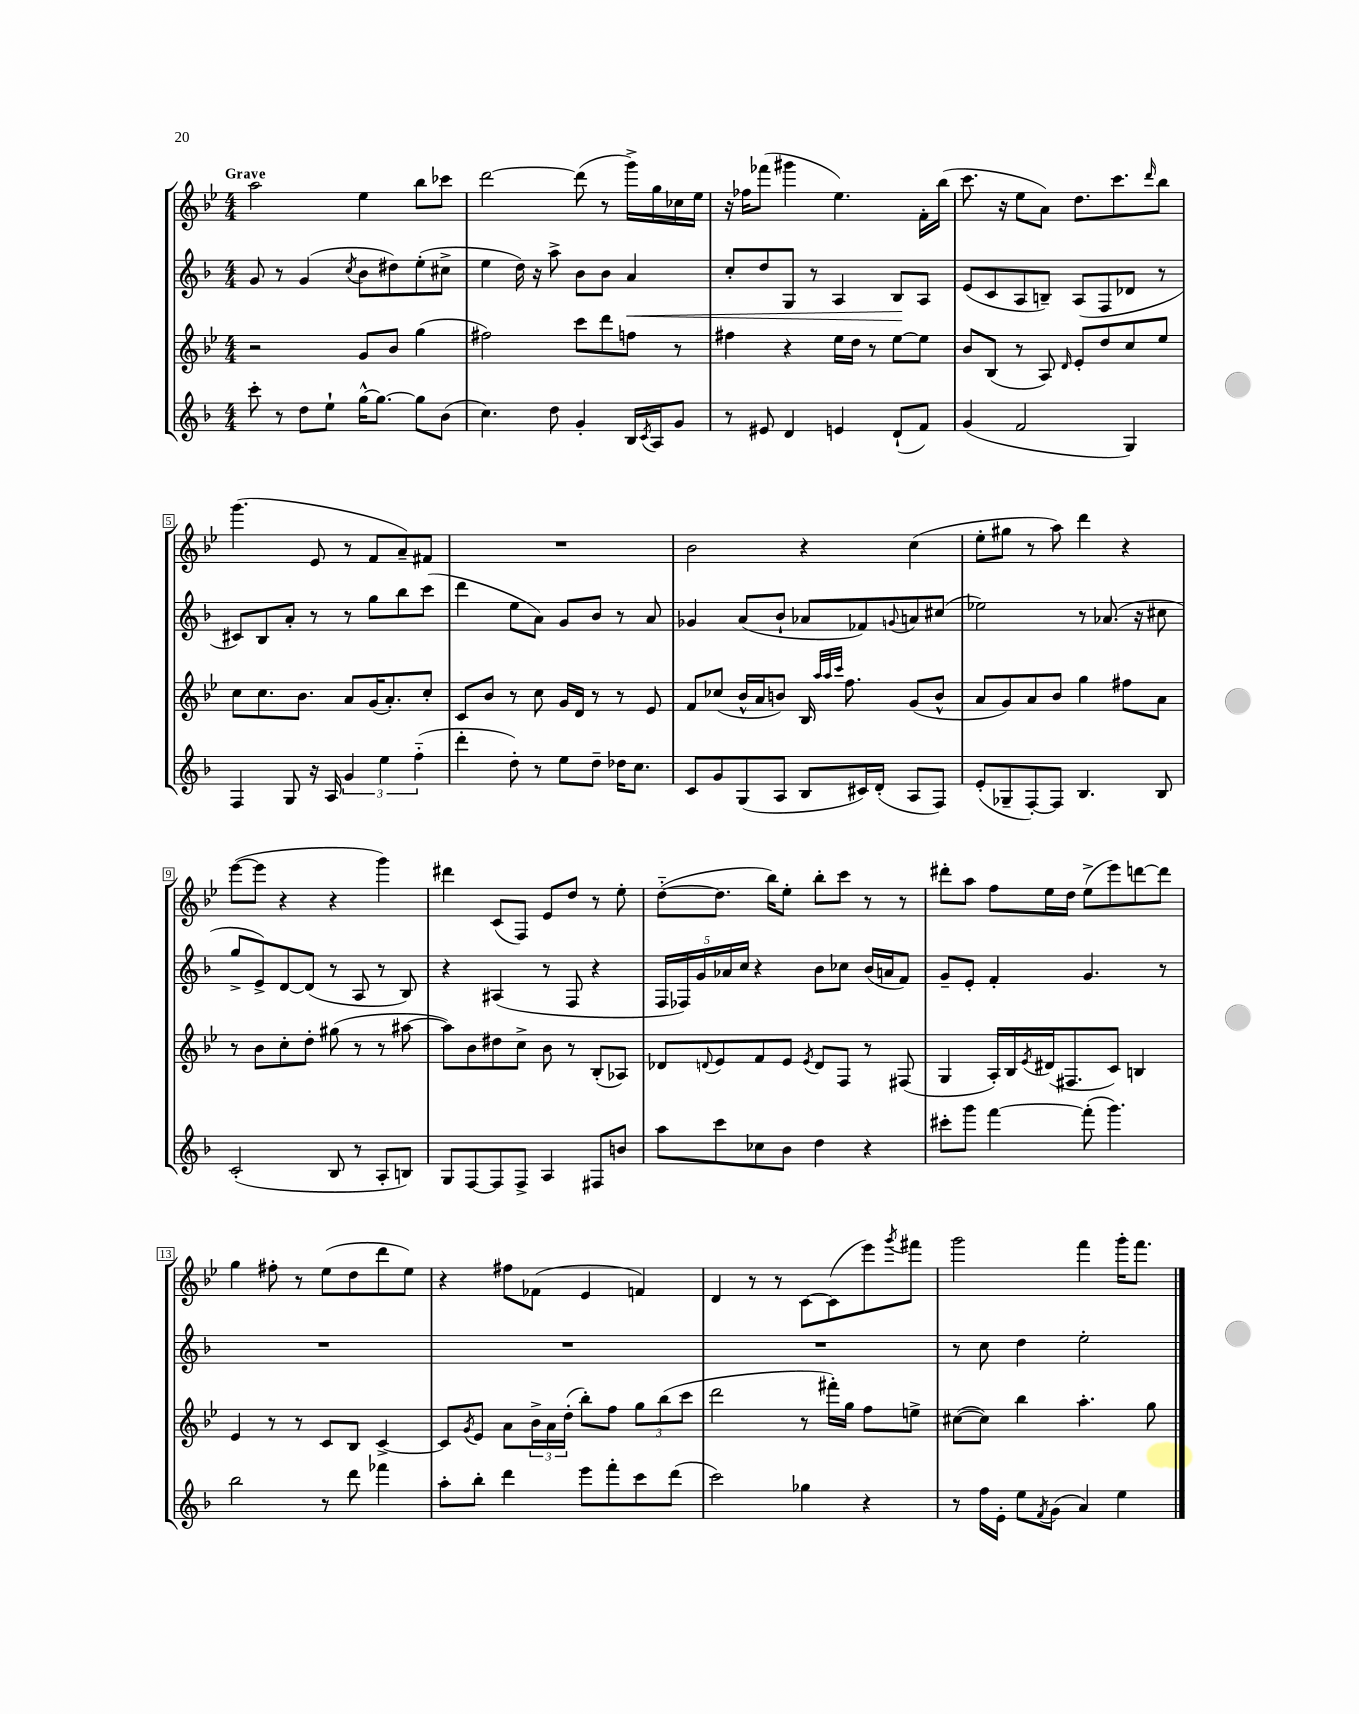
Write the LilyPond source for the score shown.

<<
\new StaffGroup <<
\new Staff = "s0" {
    \clef treble \key bes \major \numericTimeSignature \time 4/4 \tempo "Grave"
    a''2 ees''4 bes''8 ces'''8 |
    d'''2~ d'''8( r8 g'''16->) g''16 ces''16 ees''16 |
    r16 fes''16 fes'''8( gis'''4 ees''4.) f'16-. bes''16( |
    c'''8. r16 ees''8 a'8) d''8. c'''8. \grace { d'''16 } bes''8 |
    g'''4.( ees'8 r8 f'8 a'8--) fis'8 |
    R1 |
    bes'2 r4 c''4( |
    ees''8-. gis''8 r8 a''8) d'''4 r4 |
    ees'''8~( ees'''8 r4 r4 g'''4) |
    dis'''4 c'8( f8) ees'8 d''8 r8 ees''8-. |
    d''8~-_( d''8. bes''16) ees''8-. bes''8-. c'''8 r8 r8 |
    dis'''8-. a''8 f''8 ees''16 d''16 ees''8->( ees'''8) d'''8~ d'''8 |
    g''4 fis''8-. r8 ees''8( d''8 d'''8 ees''8) |
    r4 fis''8 fes'8( ees'4 f'4) |
    d'4 r8 r8 c'8~ c'8( ees'''8) \acciaccatura { g'''8 } fis'''8 |
    g'''2 f'''4 g'''16-. f'''8. \bar "|." |
}
\new Staff = "s1" {
    \clef treble \key f \major \numericTimeSignature \time 4/4
    g'8 r8 g'4( \acciaccatura { c''8 } bes'8 dis''8) e''8-.( cis''8-> |
    e''4 d''16) r16 a''8-> bes'8 bes'8 a'4\< |
    c''8-. d''8 g8 r8 a4 bes8\! a8 |
    e'8( c'8 a8 b8--) a8( f8 des'8 r8 |
    cis'8) bes8 a'8-. r8 r8 g''8 bes''8 c'''8( |
    d'''4 e''8 a'8) g'8 bes'8 r8 a'8 |
    ges'4 a'8( bes'8-! aes'8 fes'8) \appoggiatura { g'8 } a'8 cis''8( |
    ees''2) r8 aes'8.( r16 cis''8 |
    g''8-> e'8->) d'8~ d'8( r8 a8 r8 bes8) |
    r4 ais4( r8 f8 r4 |
    \tuplet 5/4 { f16 fes16) g'16 aes'16 c''16 } r4 bes'8 ces''8 bes'16( a'16 f'8) |
    g'8-- e'8-. f'4-. g'4. r8 |
    R1 |
    R1 |
    R1 |
    r8 c''8 d''4 e''2-. \bar "|." |
}
\new Staff = "s2" {
    \clef treble \key bes \major \numericTimeSignature \time 4/4
    r2 g'8 bes'8 g''4( |
    fis''2) c'''8 d'''8 f''8 r8 |
    fis''4 r4 ees''16 d''16 r8 ees''8~ ees''8 |
    bes'8 bes8( r8 a8) \grace { d'16 } ees'8-. d''8 c''8 ees''8 |
    c''8 c''8. bes'8. a'8 g'16( a'8.-.) c''8-. |
    c'8 bes'8 r8 c''8 g'16 d'16 r8 r8 ees'8 |
    f'8 ces''8( bes'16-^ a'16 b'8) bes16 \grace { a''32 a''32 c'''32 } f''8. g'8( b'8-^ |
    a'8 g'8) a'8 bes'8 g''4 fis''8 a'8 |
    r8 bes'8 c''8-. d''8-. gis''8( r8 r8 ais''8~ |
    ais''8) bes'8 dis''8 c''8-> bes'8 r8 bes8-.( aes8) |
    des'8 \appoggiatura { d'8 } ees'8 f'8 ees'8 \acciaccatura { ees'8 } d'8 f8 r8 fis8( |
    g4 a16-.) bes16 \acciaccatura { ees'8 } dis'16( fis8. c'8) b4 |
    ees'4 r8 r8 c'8 bes8 c'4~-> |
    c'8 \acciaccatura { g'8 } ees'8 a'8 \tuplet 3/2 { bes'16-> a'16 d''16-.( } bes''8-.) f''8 \tuplet 3/2 { g''8 bes''8( c'''8 } |
    d'''2 r8 fis'''16-.) g''16 f''8 e''8-> |
    cis''8~( cis''8) bes''4 a''4.-. g''8 \bar "|." |
}
\new Staff = "s3" {
    \clef treble \key f \major \numericTimeSignature \time 4/4
    c'''8-. r8 d''8 e''8-! g''16~-^ g''8.~ g''8 bes'8( |
    c''4.) d''8 g'4-. bes16 \acciaccatura { c'8 } a16 g'8 |
    r8 eis'8 d'4 e'4 d'8-!( f'8) |
    g'4( f'2 g4) |
    f4 g8 r16 a16 \tuplet 3/2 { g'4 e''4 f''4-_( } |
    d'''4-. d''8-.) r8 e''8 d''8-- des''16 c''8. |
    c'8 g'8 g8( a8 bes8 cis'16) d'16-.( a8 f8) |
    e'8-.( ges8-- f8~-.) f8 bes4. bes8 |
    c'2-.( bes8 r8 a8-. b8) |
    g8 f8~ f8 f8-> a4 fis8 b'8 |
    a''8 c'''8 ces''8 bes'8 d''4 r4 |
    cis'''8-. g'''8 f'''4~ f'''8-.( g'''4.) |
    bes''2 r8 d'''8 fes'''4 |
    a''8-. bes''8-. d'''4 e'''8 f'''8-. c'''8 d'''8( |
    c'''2) ges''4 r4 |
    r8 f''16 e'16-. e''8 \acciaccatura { f'8 } g'8( a'4) e''4 \bar "|." |
}
>>
>>
\layout { \context { \Score \override BarNumber.stencil = #(make-stencil-boxer 0.1 0.3 ly:text-interface::print) } }
